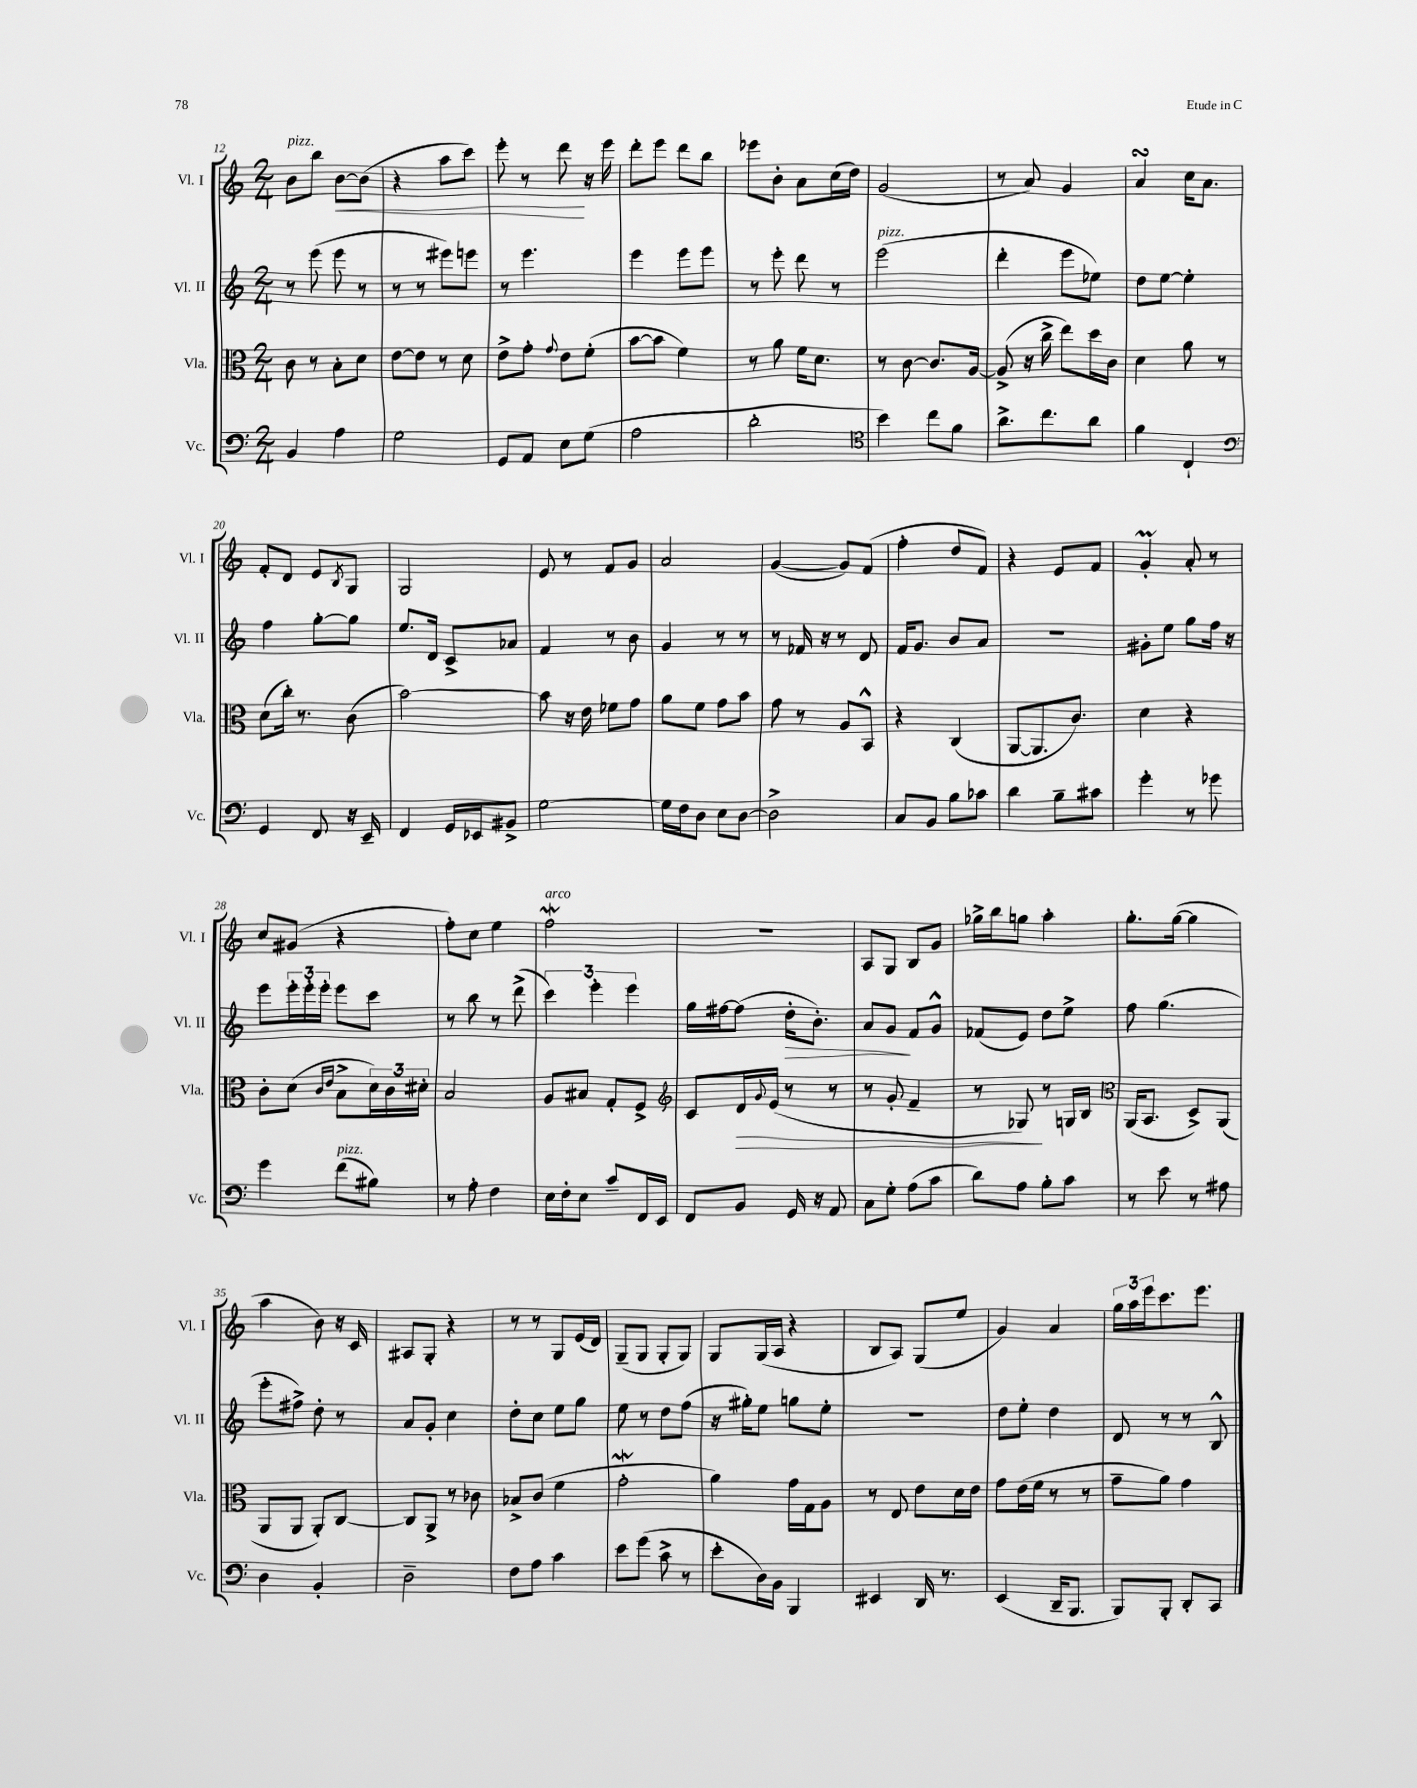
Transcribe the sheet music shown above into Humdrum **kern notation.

**kern	**kern	**dynam	**kern	**dynam	**kern	**dynam
*part4	*part3	*part3	*part2	*part2	*part1	*part1
*staff4	*staff3	*staff3	*staff2	*staff2	*staff1	*staff1
*I"Vc.	*I"Vla.	*	*I"Vl. II	*	*I"Vl. I	*
*I'Vc.	*I'Vla.	*	*I'Vl. II	*	*I'Vl. I	*
*clefF4	*clefC3	*	*clefG2	*	*clefG2	*
*k[]	*k[]	*	*k[]	*	*k[]	*
*M2/4	*M2/4	*	*M2/4	*	*M2/4	*
=12	=12	=12	=12	=12	=12	=12
!	!	!	!	!	!LO:TX:a:i:t=pizz.	!
4BB/	8c\	.	8r	.	8b\L	.
.	8r	.	(8eee\	.	8bb\J	.
!	!	!	!	!	!	!LO:HP:b
4A\	8B'\L	.	8eee\	.	[8b\L	<
.	8d\J	.	8r	.	(8b\J]	.
=13	=13	=13	=13	=13	=13	=13
2G\	[8e\L	.	8r	.	4r	.
.	8e\J]	.	8r	.	.	.
.	8r	.	8eee#X\L)	.	8aa\L	.
.	8d\	.	8eeen\J	.	8ccc\J)	.
=14	=14	=14	=14	=14	=14	=14
8GG/L	8e^\L	.	8r	.	8eee'\	.
8AA/J	8g'\J	.	4.eee\	.	8r	.
.	8qqg/	.	.	.	.	.
8E\L	8e\L	.	.	.	8ddd\	.
(8G\J	(8f'\J	.	.	.	16r	[
.	.	.	.	.	16eee\	.
=15	=15	=15	=15	=15	=15	=15
2A\	[8b\L	.	4eee\	.	8ddd'\L	.
.	8b\J]	.	.	.	8eee\J	.
.	4f\)	.	8eee\L	.	8ddd\L	.
.	.	.	8eee\J	.	8bb\J	.
=16	=16	=16	=16	=16	=16	=16
2d'\	8r	.	8r	.	8eee-X\L	.
.	8a\	.	8eee'\	.	8b'\J	.
.	16f\KL	.	8ddd\	.	8a\L	.
.	8.d\J	.	.	.	.	.
.	.	.	8r	.	(16cc\L	.
.	.	.	.	.	16dd\JJ)	.
=17	=17	=17	=17	=17	=17	=17
*clefC4	*	*	*	*	*	*
!	!	!	!LO:TX:a:i:t=pizz.	!	!	!
4b\)	8r	.	(2eee\	.	(2g/	.
.	[8c\	.	.	.	.	.
8cc\L	8.c/L]	.	.	.	.	.
8f\J	.	.	.	.	.	.
.	[16A/Jk	.	.	.	.	.
=18	=18	=18	=18	=18	=18	=18
8.a^\L	(8A^/]	.	4ddd'\	.	8r	.
.	16r	.	.	.	8a/)	.
8.cc\	16cc^\	.	.	.	.	.
.	8ee\L)	.	8eee\L	.	4g/	.
8a\J	16dd\L	.	8ee-X\J)	.	.	.
.	16c\JJ	.	.	.	.	.
=19	=19	=19	=19	=19	=19	=19
4f\	4d\	.	8dd\L	.	4asSSS/	.
.	.	.	[8ee\J	.	.	.
4C`/	8a\	.	4ee'\]	.	16cc\KL	.
.	.	.	.	.	8.a\J	.
.	8r	.	.	.	.	.
!!LO:LB:g=z
=20	=20	=20	=20	=20	=20	=20
*clefF4	*	*	*	*	*	*
4GG/	(8d\L	.	4ff\	.	8f'/L	.
.	16cc'\Jk)	.	.	.	8d/J	.
.	8.r	.	.	.	.	.
8FF/	.	.	[8gg'\L	.	8e/L	.
.	.	.	.	.	8qB/	.
16r	(8c\	.	8gg\J]	.	8G/J	.
16EE~/	.	.	.	.	.	.
=21	=21	=21	=21	=21	=21	=21
4FF/	[2b\)	.	8.ee/L	.	2G/	.
.	.	.	16d/Jk	.	.	.
16GG/LL	.	.	8c^/L	.	.	.
16EE-X/J	.	.	.	.	.	.
8BB#X^/J	.	.	8a-X/J	.	.	.
=22	=22	=22	=22	=22	=22	=22
[2G\	8b\]	.	4f/	.	8e/	.
.	16r	.	.	.	8r	.
.	16e\	.	.	.	.	.
.	8f-X\L	.	8r	.	8f/L	.
.	8g\J	.	8b\	.	8g/J	.
=23	=23	=23	=23	=23	=23	=23
16G\LL]	8a\L	.	4g/	.	2a/	.
16F\J	.	.	.	.	.	.
8D\J	8f\J	.	.	.	.	.
8E\L	8g\L	.	8r	.	.	.
[8D\J	8b\J	.	8r	.	.	.
=24	=24	=24	=24	=24	=24	=24
2D^\]	8g\	.	8r	.	([4g/	.
.	8r	.	16f-X/	.	.	.
.	.	.	16r	.	.	.
.	8A/L	.	8r	.	8g/L])	.
.	8BB^^/J	.	8d/	.	(8f/J	.
=25	=25	=25	=25	=25	=25	=25
8C/L	4r	.	16f/KL	.	4ff'\	.
.	.	.	8.g/J	.	.	.
8BB/J	.	.	.	.	.	.
8B\L	(4C/	.	8b/L	.	8dd/L	.
8c-X\J	.	.	8a/J	.	8f/J)	.
=26	=26	=26	=26	=26	=26	=26
4d\	[8AA/L	.	2r	.	4r	.
.	8.AA/]	.	.	.	.	.
8B~\L	.	.	.	.	8e/L	.
.	8.c/J)	.	.	.	.	.
8c#X\J	.	.	.	.	8f/J	.
=27	=27	=27	=27	=27	=27	=27
4g'\	4d\	.	8g#X'\L	.	4gM'/	.
.	.	.	8ee\J	.	.	.
8r	4r	.	8gg\L	.	8a'/	.
8g-X\	.	.	16ff\Jk	.	8r	.
.	.	.	16r	.	.	.
!!LO:LB:g=z
=28	=28	=28	=28	=28	=28	=28
4g\	8c'\L	.	8eee\L	.	8cc/L	.
.	(8d\J	.	24eee'\L	.	(8g#X/J	.
.	.	.	24eee'\	.	.	.
.	.	.	24eee'\JJ	.	.	.
.	16qqc/LL	.	.	.	.	.
.	16qqe/JJ	.	.	.	.	.
!LO:TX:a:i:t=pizz.	!	!	!	!	!	!
(8f\L	8B^\L	.	8eee\L	.	4r	.
8B#X\J)	24d\L)	.	8ccc\J	.	.	.
.	24c\	.	.	.	.	.
.	24d#X'\JJ	.	.	.	.	.
=29	=29	=29	=29	=29	=29	=29
8r	2B/	.	8r	.	8ff'\L)	.
8A'\	.	.	8bb\	.	8cc\J	.
4F\	.	.	8r	.	4ee\	.
.	.	.	(8ddd^\	.	.	.
=30	=30	=30	=30	=30	=30	=30
!	!	!	!	!	!LO:TX:a:i:t=arco	!
16E\LL	8A/L	.	6ccc\)	.	2ffw\	.
16F'\J	.	.	.	.	.	.
8E\J	8B#X/J	.	.	.	.	.
.	.	.	6eee'\	.	.	.
8c~/L	8G'/L	.	.	.	.	.
.	.	.	6eee\	.	.	.
16FF/L	8F^/J	.	.	.	.	.
16EE/JJ	.	.	.	.	.	.
=31	=31	=31	=31	=31	=31	=31
*	*clefG2	*	*	*	*	*
8FF/L	8c/L	.	16gg\LL	.	2r	.
.	.	.	[16ff#X\J	.	.	.
!	!	!LO:HP:b	!	!	!	!
8BB/J	16d/L	>	(8ff#\J]	.	.	.
.	8qqg/	.	.	.	.	.
.	(16e/JJ	.	.	.	.	.
!	!	!	!	!LO:HP:b	!	!
16GG/	8r	.	16dd'\KL	>	.	.
16r	.	.	8.b'\J)	.	.	.
8AA/	8r	.	.	.	.	.
=32	=32	=32	=32	=32	=32	=32
8C\L	8r	.	8a/L	.	8A/L	.
8G'\J	8g'/	.	8g/J	.	8G/J	.
(8A\L	4f~/	.	8f/L	]	8B/L	.
8c\J	.	.	8g^^/J	.	8g/J	.
=33	=33	=33	=33	=33	=33	=33
8d\L)	8r	.	(8f-X/L	.	16gg-X^\LL	.
.	.	.	.	.	16bb\J	.
8A\J	8G-X/)	.	8e/J)	.	8ggn\J	.
8B'\L	8r	]	8dd\L	.	4aa'\	.
8c\J	16Gn/LL	.	8ee^\J	.	.	.
.	16B/JJ	.	.	.	.	.
=34	=34	=34	=34	=34	=34	=34
*	*clefC3	*	*	*	*	*
8r	(16AA/KL	.	8ff\	.	8.gg'\L	.
.	8.BB/J	.	.	.	.	.
8e\	.	.	(4.gg\	.	.	.
.	.	.	.	.	([16gg\Jk	.
8r	8D^/L)	.	.	.	4gg\]	.
8A#X\	(8AA/J	.	.	.	.	.
!!LO:LB:g=z
=35	=35	=35	=35	=35	=35	=35
4D\	8AA/L	.	8eee'\L	.	4aa\	.
.	8AA/J	.	8ff#X^\J)	.	.	.
4BB'/	8AA'/L)	.	8dd'\	.	8b\)	.
.	[8C/J	.	8r	.	16r	.
.	.	.	.	.	16c/	.
=36	=36	=36	=36	=36	=36	=36
2D~\	8C/L]	.	8a/L	.	8A#X/L	.
.	8AA^/J	.	8g'/J	.	8G'/J	.
.	8r	.	4cc\	.	4r	.
.	8c-X\	.	.	.	.	.
=37	=37	=37	=37	=37	=37	=37
8F\L	8B-X^/L	.	8dd'\L	.	8r	.
8A\J	(8c/J	.	8cc\J	.	8r	.
4c\	4f\	.	8ee\L	.	8G/L	.
.	.	.	8gg\J	.	(16e/L	.
.	.	.	.	.	16d/JJ)	.
=38	=38	=38	=38	=38	=38	=38
8e\L	2gW'\	.	8ee\	.	(8G~/L	.
(8g\J	.	.	8r	.	8G/J	.
8c^\	.	.	8dd\L	.	8G'/L	.
8r	.	.	(8ff\J	.	8G/J)	.
=39	=39	=39	=39	=39	=39	=39
8e'\L	4a\)	.	16r	.	8G/L	.
.	.	.	16gg#X'\KL)	.	.	.
16D\L)	.	.	8ee\J	.	(16G/L	.
16BB\JJ	.	.	.	.	16A/JJ	.
4BBB/	16g\LL	.	8ggn\L	.	4r	.
.	16G\J	.	.	.	.	.
.	8A\J	.	8ee'\J	.	.	.
=40	=40	=40	=40	=40	=40	=40
4EE#X/	8r	.	2r	.	8B/L	.
.	8E/	.	.	.	8A/J)	.
16DD/	8e\L	.	.	.	(8G/L	.
8.r	.	.	.	.	.	.
.	16d\L	.	.	.	8ee/J	.
.	16e\JJ	.	.	.	.	.
=41	=41	=41	=41	=41	=41	=41
(4EE/	8g\L	.	8dd\L	.	4g/)	.
.	(16e\L	.	8ee'\J	.	.	.
.	16f\JJ	.	.	.	.	.
16DD~/KL	8r	.	4dd\	.	4a/	.
8.BBB/J	.	.	.	.	.	.
.	8r	.	.	.	.	.
=42	=42	=42	=42	=42	=42	=42
8BBB/L)	8g~\L	.	8d/	.	24gg\LL	.
.	.	.	.	.	24aa\	.
.	.	.	.	.	24eee\J	.
8BBB'/J	8a\J)	.	8r	.	8.ccc\	.
8DD'/L	4g\	.	8r	.	.	.
.	.	.	.	.	8.eee\J	.
8CC/J	.	.	8B^^/	.	.	.
==	==	==	==	==	==	==
*-	*-	*-	*-	*-	*-	*-
